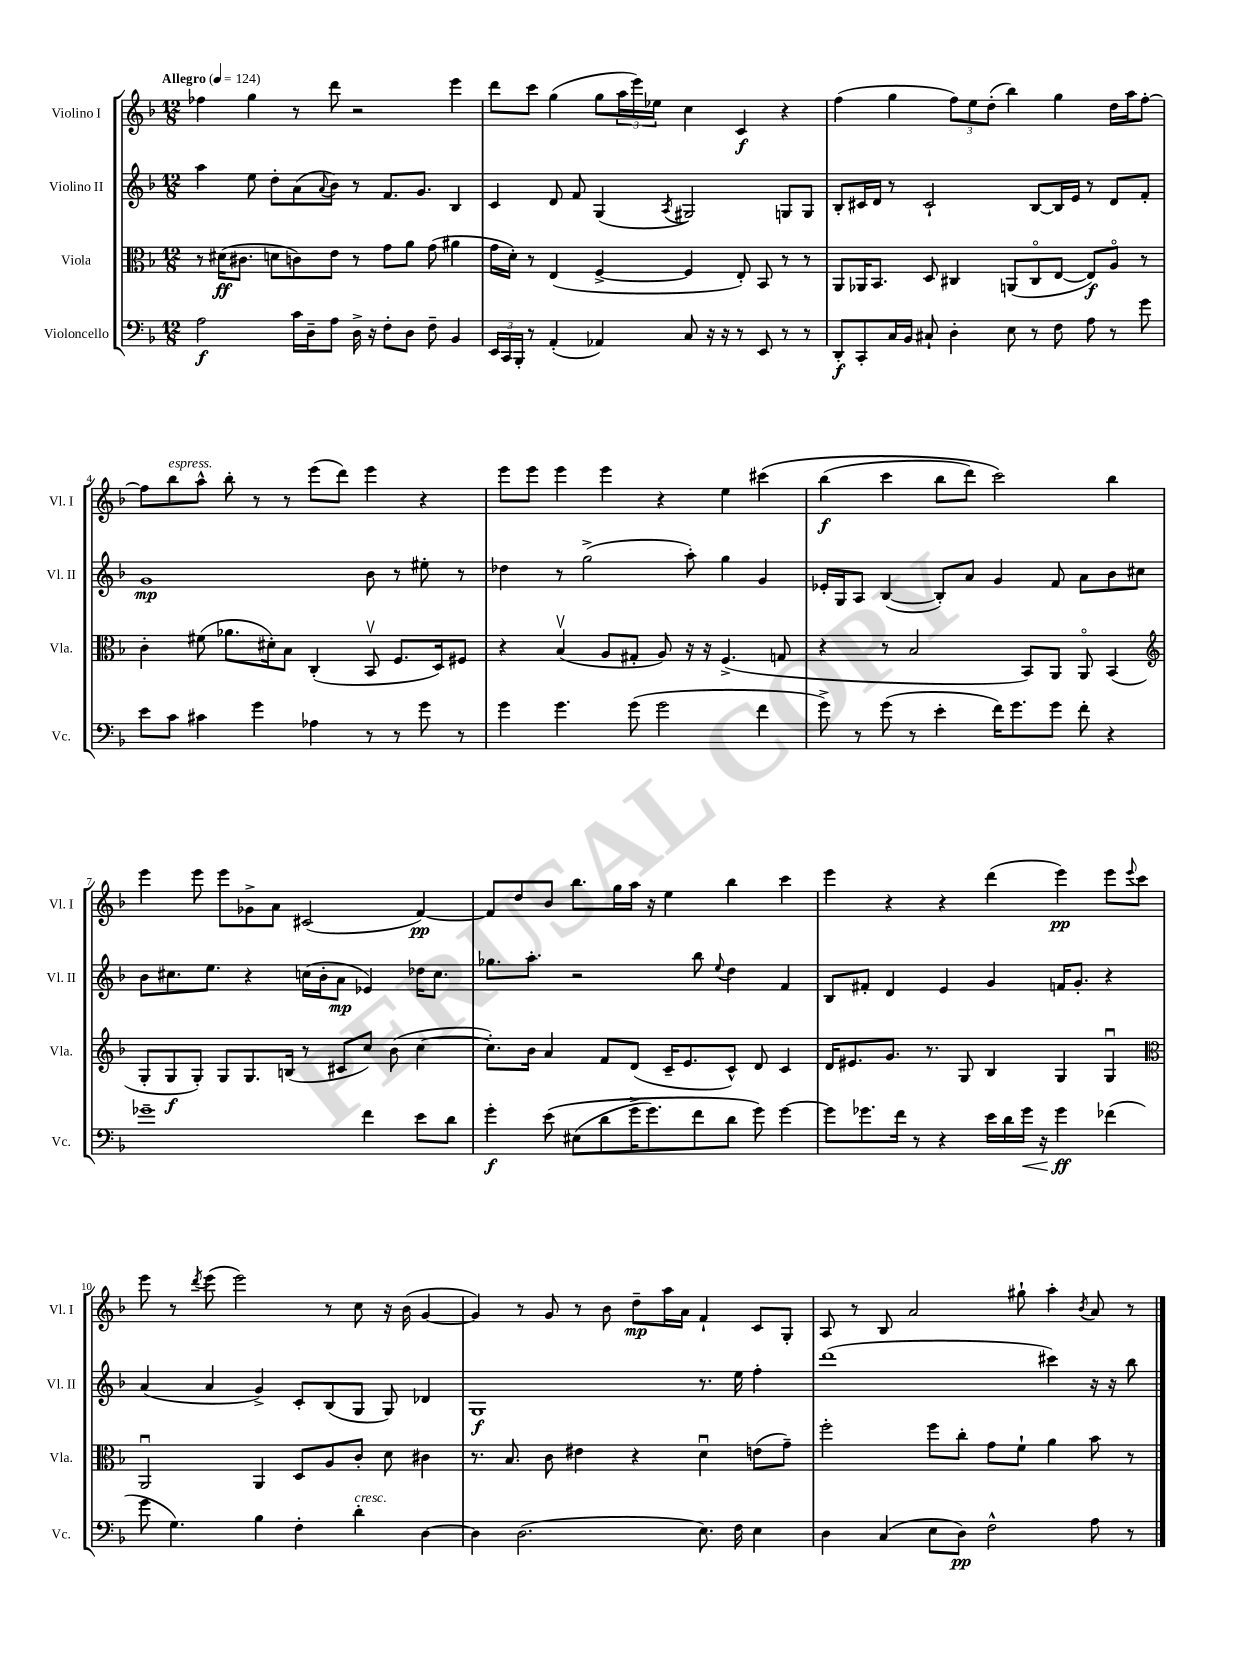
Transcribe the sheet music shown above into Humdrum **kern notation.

**kern	**kern	**kern	**kern
*staff4	*staff3	*staff2	*staff1
*clefF4	*clefC3	*clefG2	*clefG2
*k[b-]	*k[b-]	*k[b-]	*k[b-]
*M12/8	*M12/8	*M12/8	*M12/8
*MM124	*MM124	*MM124	*MM124
2A	8r	4aa	4ff-
.	(16d#	.	.
.	8.c#	.	.
.	.	8ee	4gg
.	8d	8dd'	.
16c	8c)	(8a	8r
16D~	.	.	.
.	.	8qqa	.
8A	8e	8b-)	8ddd
16D^	8r	8r	2r
16r	.	.	.
8F'	8g	8.f	.
8D	8a	.	.
.	.	8.g	.
8F~	(8g	.	.
4BB-	4a#	4B-	4eee
=	=	=	=
24EE	16g	4c	8ddd
24CC	.	.	.
.	16d')	.	.
24BBB-'	.	.	.
8r	8r	.	8ccc
(4AA'	(4E	8d	(4gg
.	.	8f	.
4AA-)	[4F^	(4G	8gg
.	.	.	24aa
.	.	.	24eee)
.	.	.	24ee-
.	.	8qA	.
8C	4F]	2G#)	4cc
16r	.	.	.
16r	.	.	.
8r	8E')	.	4c
8EE	8BB-	.	.
8r	8r	8G	4r
8r	8r	8G	.
=	=	=	=
8DD'	8AA	8B-'	(4ff
8CC'	16AA-	16c#	.
.	8.BB-	16d	.
16C	.	8r	4gg
16BB-	.	.	.
8C#`	8D	2c#`	.
4D'	4C#	.	12ff)
.	.	.	12ee
.	.	.	(12dd'
8E	(8AA	.	4bb-)
8r	8C#o	[8B-	.
8F	[8E	16B-]	4gg
.	.	16e	.
8A	8E])	8r	.
8r	8Ao	8d	16dd
.	.	.	16aa
8g	8r	8f'	[8ff'
=	=	=	=
8e	4c'	1g	8ff]
8c	.	.	8bb-
4c#	(8f#	.	8aa^^
.	8.a-	.	8bb-'
4g	.	.	8r
.	16d#')	.	.
.	8B-	.	8r
4A-	(4C'	.	(8eee
.	.	.	8ddd)
8r	8BB-v	8b-	4eee
8r	8.F	8r	.
8g	.	8ee#'	4r
.	16D)	.	.
8r	8F#	8r	.
=	=	=	=
4g	4r	4dd-	8eee
.	.	.	8eee
4.g	(4B-v	8r	4eee
.	.	(2gg^	.
.	8A	.	4eee
(8g	8G#'	.	.
2g	8A)	.	4r
.	16r	8aa')	.
.	16r	.	.
.	(4.F^	4gg	4ee
4f	.	4g	&(4ccc#
.	8G	.	.
=	=	=	=
8g^)	4r	16e-'	(4bb-
.	.	16G	.
8r	.	8A	.
(8g	8r	([4B-	4ccc
8r	2B-	.	.
4e'	.	8B-'])	8bb-
.	.	8a	8ddd)
16f)	.	4g	2ccc&)
8.g	.	.	.
.	8BB-)	.	.
8g	8AA	8f	.
8f'	8AAo	8a	.
4r	(4BB-	8b-	4bb-
.	.	8cc#	.
=	=	=	=
*	*clefG2	*	*
1g-~	8G'	8b-	4eee
.	8G	8.cc#	.
.	8G')	.	8eee
.	.	8.ee	.
.	8G	.	8eee
.	8.G	4r	8g-^
.	.	.	8a
.	(16B	.	.
.	8r	(16cc	(2c#
.	.	16b-'	.
.	8c#	8a	.
4f	8cc)	4e-)	.
.	(8b-	.	.
8e	[4cc	16dd-	[4f)
.	.	8.cc	.
8d	.	.	.
=	=	=	=
4g'	8.cc'])	8.gg-	8f]
.	.	.	8dd
.	16b-	8.aa'	.
&(8e	4a	.	8b-
(8E#	.	2r	8.bb-
8d	8f	.	.
.	.	.	16gg
16g^	(8d	.	16aa
8.g)	.	.	16r
.	16c~	.	4ee
.	8.e	.	.
8f	.	8bb-	.
.	.	8qqee	.
8d	8c^^)	4dd	4bb-
8g&)	8d	.	.
[4g	4c	4f	4ccc
=	=	=	=
8g]	16d	8B-	4eee
.	8.e#	.	.
8.g-	.	8f#'	.
.	8.g	4d	4r
16f	.	.	.
8r	.	.	.
.	8.r	.	.
4r	.	4e	4r
.	8G	.	.
16e	4B-	4g	(4ddd
16d	.	.	.
16g-	.	.	.
16r	.	.	.
4g-	4G	16f	4eee)
.	.	8.g'	.
(4f-	4Gu	4r	8eee
.	.	.	8qqeee
.	.	.	8ccc
=	=	=	=
*	*clefC3	*	*
8g	2AAu	(4a	8eee
4.G)	.	.	8r
.	.	.	8qddd
.	.	4a	(8eee
.	.	.	2eee)
4B-	4AA	4g^)	.
4F'	8D	8c'	.
.	8A	(8B-	8r
4d'	8c'	8G	8cc
.	8d	8G)	16r
.	.	.	(16b-
[4D	4c#	4d-	[4g
=	=	=	=
4D]	8.r	1G	4g])
.	8.B-	.	.
(2.D	.	.	8r
.	8c	.	8g
.	4e#	.	8r
.	.	.	8b-
.	4r	.	8dd~
.	.	.	16aa
.	.	.	16a
8.E)	4du	8.r	4f`
16F	.	16ee	.
4E	(8e	4ff'	8c
.	8g~)	.	8G'
=	=	=	=
4D	2ff'	(1ddd	8A
.	.	.	8r
(4C	.	.	8B-
.	.	.	2a
8E	8ff	.	.
8D)	8cc'	.	.
2F^^	8g	.	.
.	8f`	.	8gg#`
.	4a	4ccc#)	4aa'
.	.	.	8qb-
8A	8b-	16r	8a
.	.	16r	.
8r	8r	8bb-	8r
==	==	==	==
*-	*-	*-	*-
